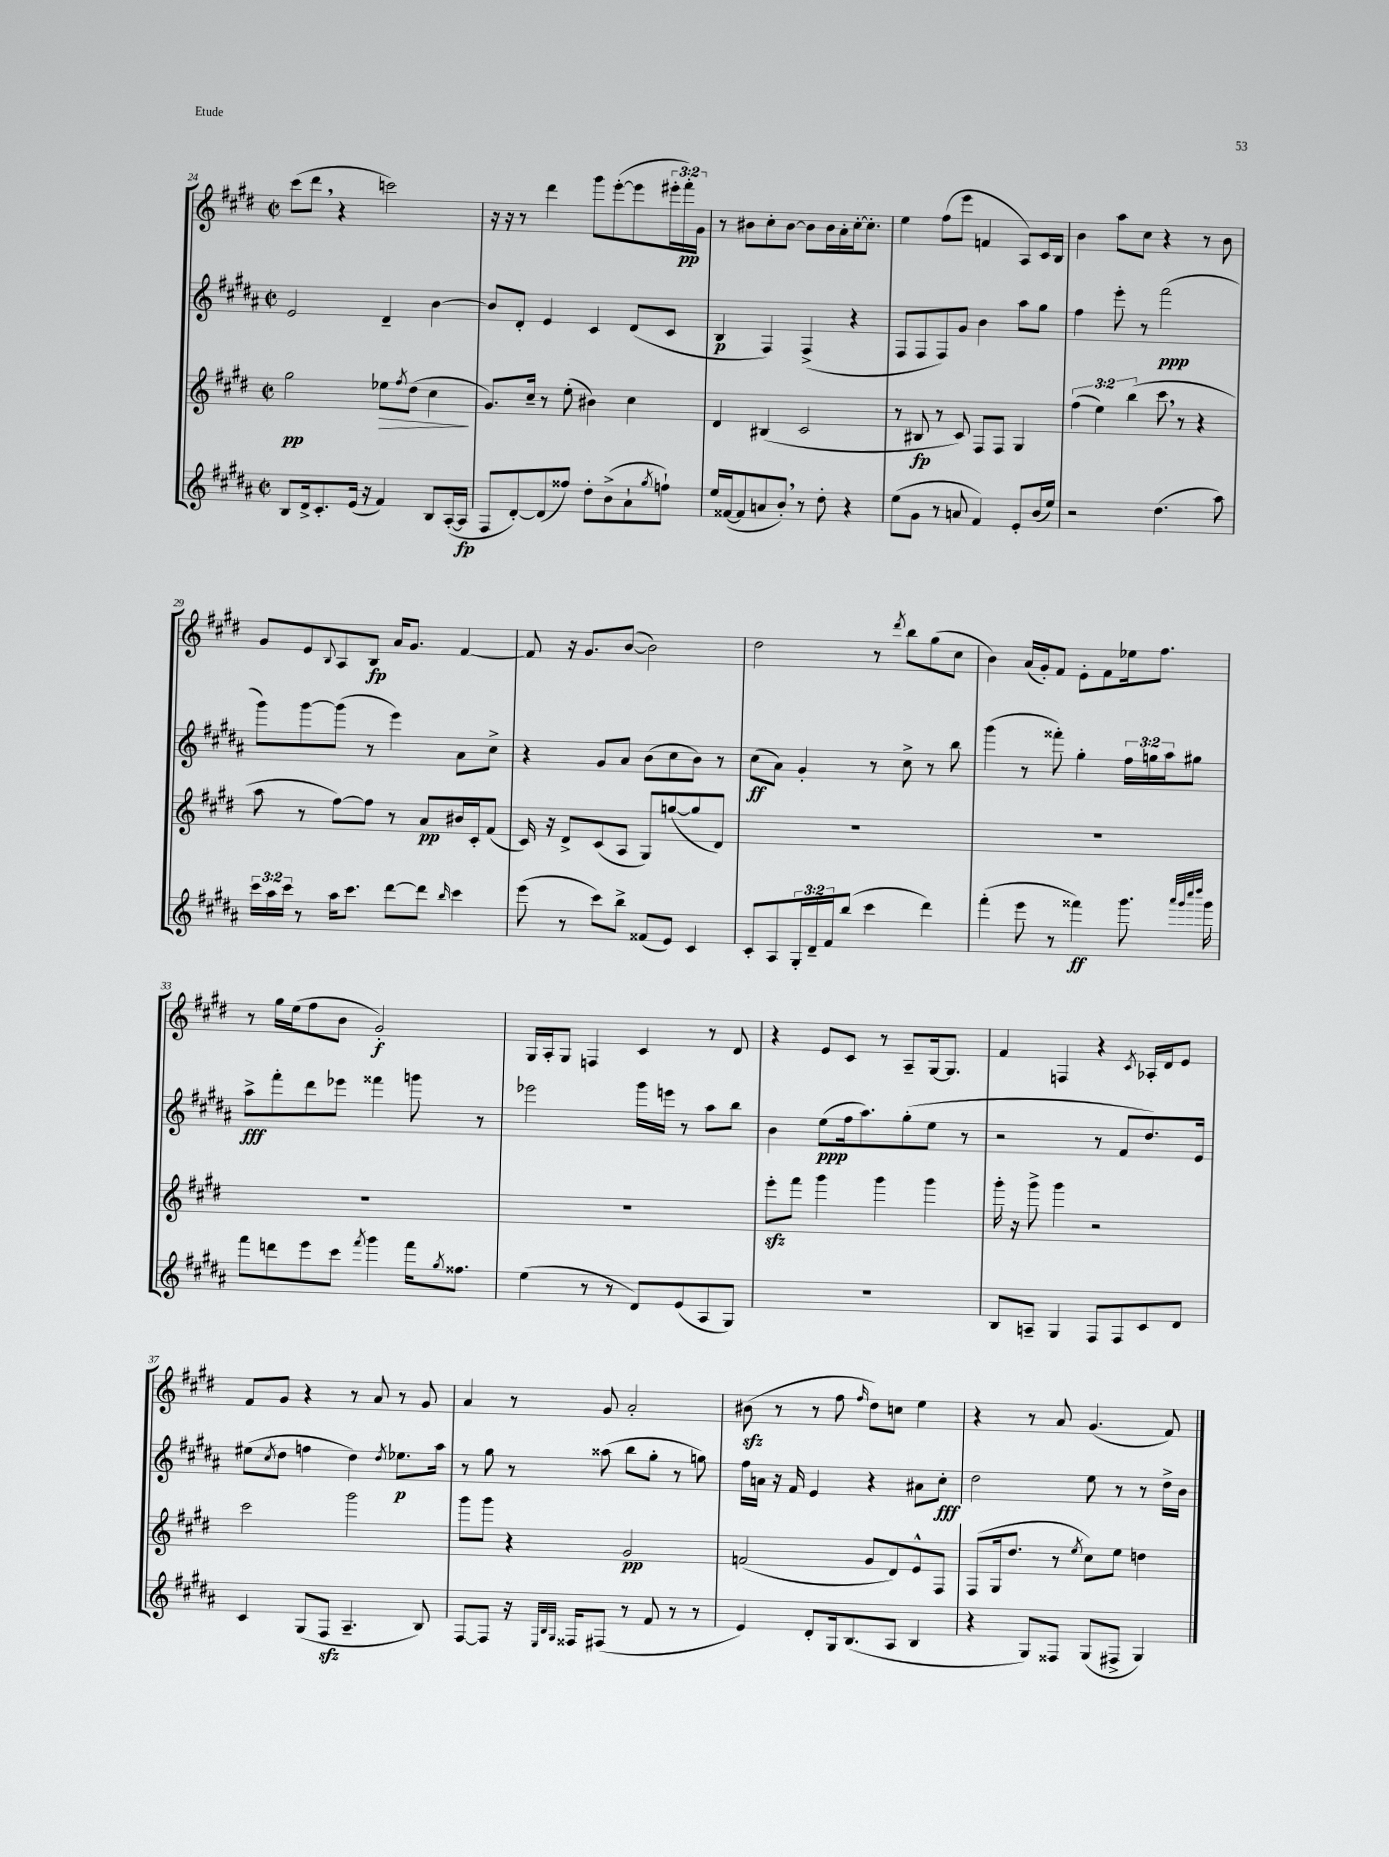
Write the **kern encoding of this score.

**kern	**kern	**kern	**kern
*staff4	*staff3	*staff2	*staff1
*clefG2	*clefG2	*clefG2	*clefG2
*k[f#c#g#d#a#]	*k[f#c#g#d#]	*k[f#c#g#d#a#]	*k[f#c#g#d#]
*M2/2	*M2/2	*M2/2	*M2/2
*met(c|)	*met(c|)	*met(c|)	*met(c|)
8B/L	2gg#\	2e/	(8ccc#\L
16d#^/k	.	.	8ddd#\J
8.c#'/	.	.	.
.	.	.	4r
(16e/Jk	.	.	.
16r	.	.	.
4f#/)	8ee-\L	4d#~/	2ccc\)
.	8qff#/	.	.
.	(8dd#\J	.	.
8B/L	4cc#\	[4b\	.
([16A#'/L	.	.	.
16A#/]JJ	.	.	.
=	=	=	=
8F#/L	8.g#/L)	8b/]L	16r
.	.	.	16r
[8d#'/)	.	8d#'/J	8r
.	16cc#~/Jk	.	.
(8d#/]	8r	4e/	4ddd#\
8ff##/J)	(8ee'\	.	.
8dd#'\L	4b#\)	4c#/	8ggg#\L
(8b^\	.	.	([8eee'\
8a#`\	4cc#\	(8d#/L	8eee\]
8qgg#/	.	.	.
8ff`\J)	.	8c#/J	24eee#'\L
.	.	.	24fff#'\)
.	.	.	24g#\JJ
=	=	=	=
16ee/LL	4d#/	4B/	8r
([16f##/J	.	.	.
8f##/]	.	.	8b#\L
8a/	(4B#/	4F#/)	8cc#'\
8b'/J)	.	.	[8b#\J
8r	2c#/	(4F#^/	8b#\]L
8dd#'\	.	.	16b#\L
.	.	.	16a'\
4r	.	4r	[16cc#'\J
.	.	.	8.cc#'\]J
=	=	=	=
(8ee\L	8r	8F#/L	4ee\
8g#\J	8B#/	8F#/	.
8r	8r	8F#/)	(8ff#\L
8a/	8c#/)	8g#/J	8eee\J
4f#/)	8F#/L	4b\	4f/
.	8F#/J	.	.
8e'/L	4G#/	8aa#\L	8A/L)
(16b/L	.	8gg#\J	16c#/L
16ee/JJ)	.	.	16B/JJ
=	=	=	=
2r	(6ff#\	4ff#\	4b\
.	6ee\)	.	.
.	.	8eee'\	8aa\L
.	(6bb\	.	.
.	.	8r	8cc#\J
(4.dd#\	8ccc#\	(2fff#\	4r
.	8r	.	.
.	4r	.	8r
8aa#\)	.	.	8b\
=	=	=	=
24ccc#\LL	8aa\	8ggg#\L)	8g#/L
24aa#\	.	.	.
24ccc#\JJ	.	.	.
8r	8r	[8ggg#\	8e/
.	.	.	8qqB/
16aa#\LK	[8ff#\L)	(8ggg#\]J	8A/
8.ccc#\J	.	.	.
.	8ff#\]J	8r	8B/J
[8ddd#\L	8r	4eee\)	16a/LK
.	.	.	8.g#/J
8ddd#\]J	8a/L	.	.
16qqbb/	.	.	.
4ccc#\	16b#/L	8a#\L	[4f#/
.	16c#'/J	.	.
.	(8f#/J	8cc#^\J	.
=	=	=	=
(8eee\	16c#/)	4r	8f#/]
.	16r	.	.
8r	8d#^/L	.	16r
.	.	.	8.g#/L
8ccc#\L)	(8c#/	8g#/L	.
8bb^\J	8A/J	8a#/J	([8b/J
(8f##/L	8G#/L)	(8b\L	2b\])
8e/J)	([8gg/	8cc#\	.
4c#/	8gg/]	8b\J)	.
.	8d#/J)	8r	.
=	=	=	=
8c#'/L	1r	(8cc#\L	2dd#\
8A#/	.	8a#\J)	.
24G#'/L	.	4g#'/	.
24d#~/	.	.	.
24f#/J	.	.	.
(8bb/J	.	.	.
4ccc#\	.	8r	8r
.	.	.	8qddd#/
.	.	8cc#^\	8bb\L
4ddd#\)	.	8r	(8gg#\
.	.	8bb\	8cc#\J
=	=	=	=
(4fff#'\	1r	(4ggg#\	4b\)
8eee\	.	8r	(16a/LL
.	.	.	16g#'/J)
8r	.	8fff##'\)	8f#/J
4fff##\)	.	4gg#'\	8e'\L
.	.	.	8f#\
8.ggg#\	.	24ff#\LL	16ee-\k
.	.	24gg\	.
.	.	.	8.ff#\J
.	.	24aa#\J	.
.	.	8gg#\J	.
32qqaaa#/LLL	.	.	.
32qqggg#/	.	.	.
32qqcccc#/	.	.	.
32qqdddd#/JJJ	.	.	.
16ggg#\	.	.	.
=	=	=	=
8fff#\L	1r	8aa#^\L	8r
8ddd\	.	8fff#'\	16gg#\LL
.	.	.	(16ee\J
8eee\	.	8ddd#\	8ff#\
8ccc#\J	.	8eee-\J	8b\J
8qfff#/	.	.	.
4ggg#\	.	4fff##\	2g#'/)
16fff#\LK	.	8ggg\	.
8qgg#/	.	.	.
8.ff##\J	.	.	.
.	.	8r	.
=	=	=	=
(4ee\	1r	2eee-\	16G#/LL
.	.	.	16A'/J
.	.	.	8G#/J
8r	.	.	4F/
8r	.	.	.
8d#/L)	.	16ggg#\LL	4c#/
.	.	16eee\JJ	.
(8e/	.	8r	.
8A#/	.	8aa#\L	8r
8G#/J)	.	8bb\J	8d#/
=	=	=	=
1r	8eee'\L	4b\	4r
.	8fff#\J	.	.
.	4ggg#\	(8ee\L	8e/L
.	.	16ff#\k	8c#/J
.	.	8.aa#\)	.
.	4ggg#\	.	8r
.	.	(8gg#'\	8A~/L
.	4ggg#\	8ee\J	[16G#/k
.	.	.	8.G#/]J
.	.	8r	.
=	=	=	=
8B/L	16ggg#'\	2r	4f#/
.	16r	.	.
8A~/J	8ggg#^\	.	.
4G#/	4ggg#\	.	4F/
8F#/L	2r	8r	4r
8F#/	.	8f#/L	.
.	.	.	8qc#/
8c#/	.	8.dd#/)	16A-'/LL
.	.	.	16d#/J
8d#/J	.	.	8e/J
.	.	16e/Jk	.
=	=	=	=
4c#/	2ccc#\	(8ee#\L	8f#/L
.	.	8qcc#/	.
.	.	8dd#\J	8g#/J
(8G#/L	.	4ff\	4r
8F#/J	.	.	.
4.A#~/	2ggg#\	4dd#\)	8r
.	.	.	8a/
.	.	8qdd#/	.
.	.	8.ee-\L	8r
8B/)	.	.	8g#/
.	.	16aa#\Jk	.
=	=	=	=
[8F#/L	8ggg#\L	8r	4a/
8F#/]J	8ggg#\J	8gg#\	.
16r	4r	8r	8r
32qqE/LLL	.	.	.
32qqB/	.	.	.
32qqG#/JJJ	.	.	.
16F##/LK	.	.	.
(8F#/J	.	(8aa##\	8g#/
8r	2g#/	8bb\L	2a'/
8f#/	.	8gg#'\J	.
8r	.	8r	.
8r	.	8gg\)	.
=	=	=	=
4e/)	(2f/	16ff#\LL	(8b#\
.	.	16a\JJ	.
.	.	16r	8r
.	.	16f#/	.
8d#'/L	.	4e/	8r
16G#/k	.	.	8ff#\
(8.B/	.	.	.
.	.	.	16qqff#/
.	8g#/L	4r	8dd#\L)
8A#/J	8d#/)	.	8cc\J
4B/	8e^^/	8a#\L	4ee\
.	8F#/J	8cc#'\J	.
=	=	=	=
4r	(8F#/L	2dd#\	4r
.	16G#/k	.	.
.	8.dd#/J	.	.
8G#/L)	.	.	8r
8F##/J	8r	.	8a/
.	8qee/	.	.
(8G#/L	8cc#\L)	8ee\	(4.g#/
8F#^/J	8ee\J	8r	.
4G#/)	4dd\	8r	.
.	.	16dd#^\LL	8f#/)
.	.	16b\JJ	.
==	==	==	==
*-	*-	*-	*-
